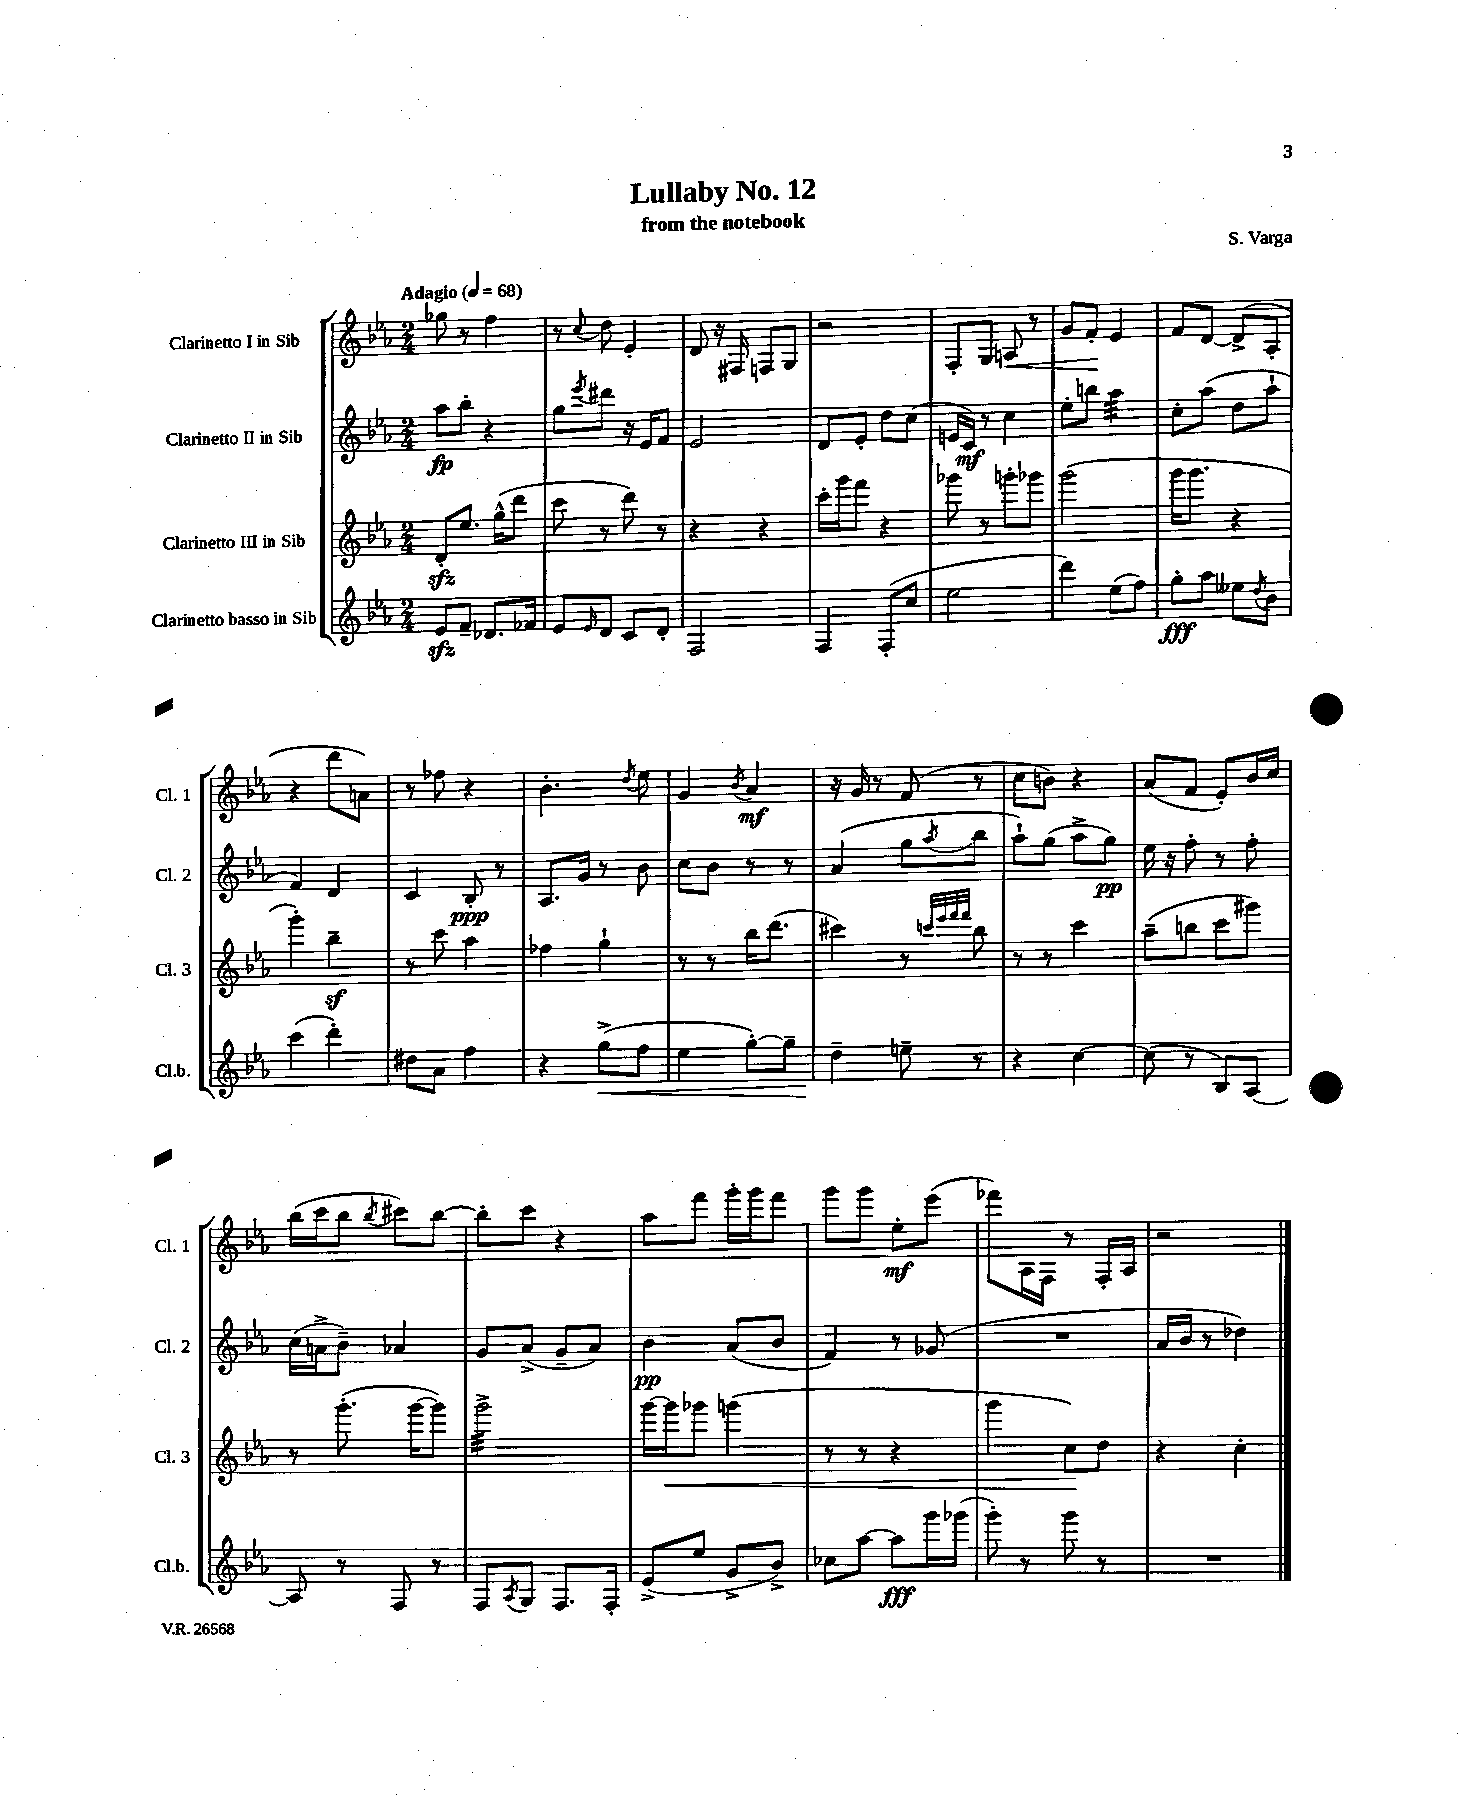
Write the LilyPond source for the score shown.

\header { title = "Lullaby No. 12" composer = "S. Varga" subtitle = "from the notebook" }
<<
\new StaffGroup <<
\new Staff = "s0" \with { instrumentName = "Clarinetto I in Sib" shortInstrumentName = "Cl. 1" } {
    \clef treble \key ees \major \numericTimeSignature \time 2/4 \tempo "Adagio" 4 = 68
    ges''8 r8 f''4 |
    r8 \appoggiatura { c''8 } d''8 ees'4-. |
    d'8 r16 fis16 f8 g8 |
    r2 |
    f8-. g8 a8\< r8 |
    g'8 f'8-.\! ees'4 |
    f'8 d'8~ d'8->( aes8-. |
    r4 d'''8 a'8) |
    r8 fes''8 r4 |
    bes'4.-. \acciaccatura { d''8 } ees''8 |
    g'4 \acciaccatura { bes'8 } aes'4\mf |
    r16 g'16 r8 f'8( r8 |
    c''8 b'8) r4 |
    aes'8( f'8 ees'8-.) bes'16 c''16 |
    bes''16( c'''16 bes''8 \acciaccatura { bes''8 } cis'''8) bes''8~ |
    bes''8-. c'''8 r4 |
    aes''8 f'''8 g'''16-. g'''16 f'''8 |
    g'''8 g'''8 ees''8-.\mf ees'''8( |
    fes'''8) aes16 f16 r8 f16-. aes16 |
    r2 \bar "|." |
}
\new Staff = "s1" \with { instrumentName = "Clarinetto II in Sib" shortInstrumentName = "Cl. 2" } {
    \clef treble \key ees \major \numericTimeSignature \time 2/4
    aes''8\fp bes''8-. r4 |
    g''8 \acciaccatura { ees'''8 } dis'''8 r16 ees'16 f'8 |
    ees'2 |
    d'8 ees'8-. d''8 c''8( |
    e'16 c'16\mf) r8 c''4 |
    ees''8-. b''8 aes''4:32 |
    c''8-. aes''8( d''8 aes''8-! |
    f'4) d'4 |
    c'4 bes8-.\ppp r8 |
    aes8. g'16 r8 bes'8 |
    c''8 bes'8 r8 r8 |
    aes'4( g''8 \acciaccatura { aes''8 } bes''8 |
    aes''8-!) g''8( aes''8-> g''8\pp) |
    ees''16 r16 f''8-. r8 f''8-. |
    c''16( a'16-> bes'8--) aes'4 |
    g'8 aes'8->( g'8-- aes'8) |
    bes'4\pp aes'8( bes'8 |
    f'4) r8 ges'8( |
    R2 |
    aes'16 bes'16 r8 des''4) \bar "|." |
}
\new Staff = "s2" \with { instrumentName = "Clarinetto III in Sib" shortInstrumentName = "Cl. 3" } {
    \clef treble \key ees \major \numericTimeSignature \time 2/4
    d'8-.\sfz ees''8. g''16-^( d'''8 |
    c'''8 r8 d'''8) r8 |
    r4 r4 |
    c'''16-. g'''16 f'''8 r4 |
    ges'''8 r8 g'''8-. ges'''8 |
    g'''2( |
    g'''16 g'''8. r4 |
    g'''4-.) bes''4--\sf |
    r8 c'''8 aes''4 |
    fes''4 g''4-! |
    r8 r8 bes''16 d'''8.( |
    cis'''4) r8 \grace { c'''32 ees'''32 f'''32 f'''32 } bes''8 |
    r8 r8 c'''4 |
    aes''8--( b''8 c'''8 gis'''8) |
    r8 g'''8.-.( g'''16~ g'''8) |
    g'''2:32-> |
    g'''16~ g'''16\< ges'''8 g'''4( |
    r8 r8 r4 |
    g'''4 c''8\!) d''8 |
    r4 c''4-. \bar "|." |
}
\new Staff = "s3" \with { instrumentName = "Clarinetto basso in Sib" shortInstrumentName = "Cl.b." } {
    \clef treble \key ees \major \numericTimeSignature \time 2/4
    ees'8\sfz f'8-- des'8. fes'16 |
    ees'8 \grace { ees'16 } d'8 c'8 d'8-. |
    f2 |
    f4 f8-.( c''8 |
    ees''2 |
    d'''4) ees''8( f''8) |
    g''8-.\fff aes''8 eeses''8 \acciaccatura { d''8 } bes'8 |
    c'''4( d'''4-.) |
    dis''8 aes'8 f''4 |
    r4 g''8->\<( f''8 |
    ees''4 g''8~-.) g''8-- |
    d''4--\! e''8-- r8 |
    r4 c''4~ |
    c''8( r8 bes8) aes8~ |
    aes8 r8 f8 r8 |
    f8 \acciaccatura { aes8 } g8 f8. f16-. |
    ees'8->( ees''8 g'8-> bes'8->) |
    ces''8 aes''8~ aes''8\fff g'''16 ges'''16( |
    g'''8-.) r8 g'''8 r8 |
    R2 \bar "|." |
}
>>
>>
\layout { \context { \Score \remove "Bar_number_engraver" } }
